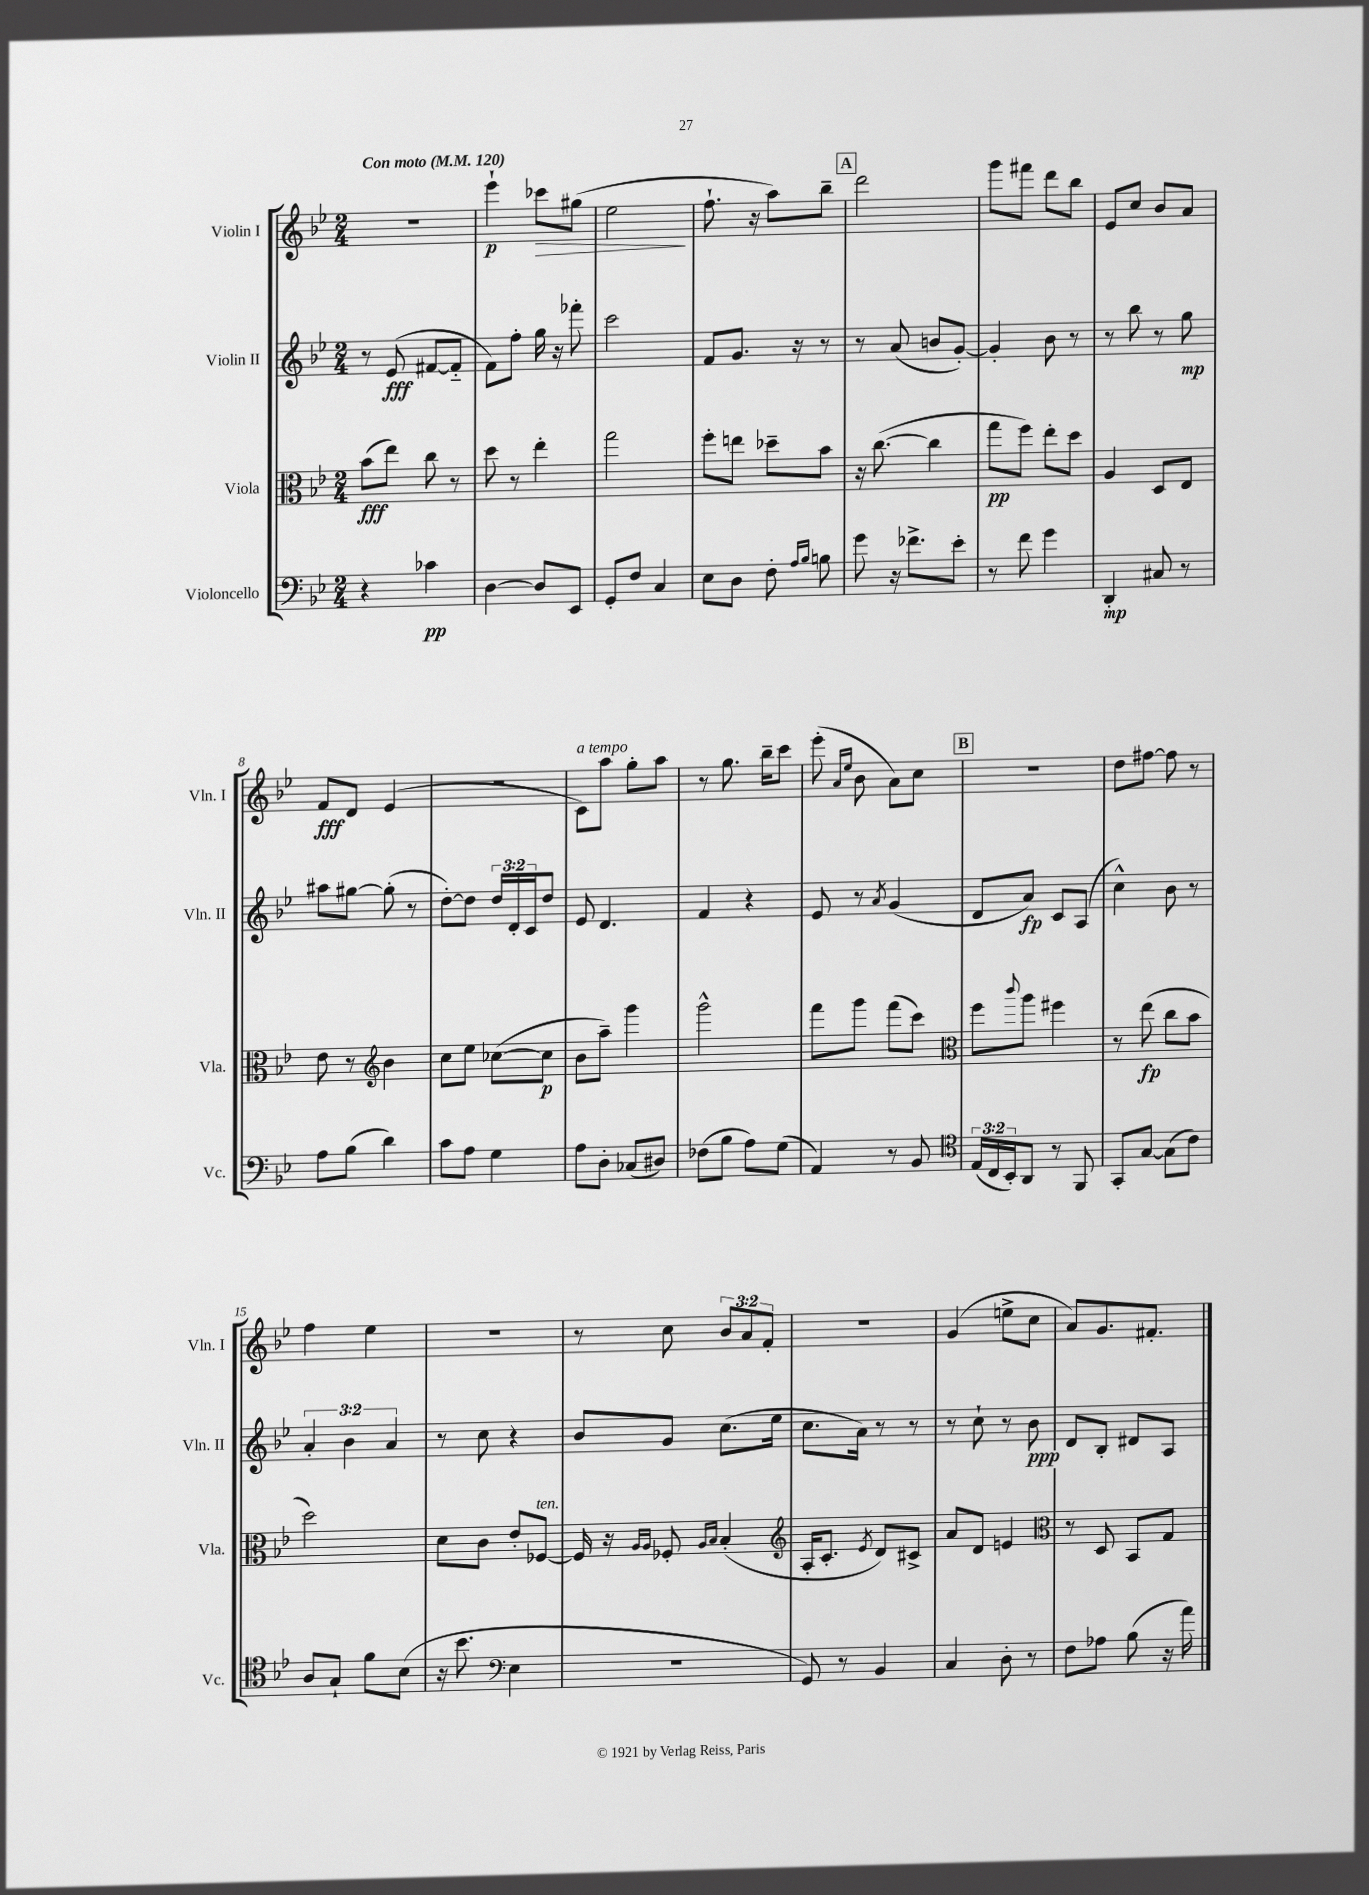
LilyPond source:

<<
\new StaffGroup <<
\new Staff = "s0" \with { instrumentName = "Violin I" shortInstrumentName = "Vln. I" } {
    \clef treble \key bes \major \numericTimeSignature \time 2/4 \override Staff.TupletNumber.text = #tuplet-number::calc-fraction-text \tempo "Con moto" 4 = 120
    R2 |
    ees'''4-!\p ces'''8\> gis''8( |
    ees''2\! |
    f''8.-! r16 a''8) bes''8-- |
    \mark \markup { \box "A" } d'''2 |
    g'''8 fis'''8 d'''8 bes''8 |
    ees'8 c''8 bes'8 a'8 |
    f'8\fff d'8 ees'4( |
    r2 |
    c'8^\markup { \italic "a tempo" }) a''8 g''8-. a''8 |
    r8 g''8. bes''16-- c'''8 |
    ees'''8-.( \grace { a'16 ees''16 } bes'8 a'8) c''8 |
    \mark \markup { \box "B" } R2 |
    d''8 fis''8~ fis''8 r8 |
    f''4 ees''4 |
    r2 |
    r8 c''8 \tuplet 3/2 { bes'8 a'8 f'8-. } |
    R2 |
    g'4( e''8-> c''8 |
    a'8) g'8. fis'8.-. \bar "|." |
}
\new Staff = "s1" \with { instrumentName = "Violin II" shortInstrumentName = "Vln. II" } {
    \clef treble \key bes \major \numericTimeSignature \time 2/4 \override Staff.TupletNumber.text = #tuplet-number::calc-fraction-text
    r8 ees'8\fff( fis'8~ fis'8-_ |
    f'8) f''8-. g''16 r16 fes'''8-. |
    c'''2 |
    f'8 g'8. r16 r8 |
    \mark \markup { \box "A" } r8 a'8( b'8 g'8~-.) |
    g'4-. bes'8 r8 |
    r8 bes''8 r8 g''8\mp |
    ais''8 gis''8~ gis''8-.( r8 |
    d''8~-.) d''8 \tuplet 3/2 { d''16 d'16-. c'16 } d''8 |
    ees'8 d'4. |
    f'4 r4 |
    ees'8 r8 \acciaccatura { a'8 } g'4( |
    \mark \markup { \box "B" } d'8 a'8\fp) c'8 a8( |
    c''4-^) bes'8 r8 |
    \tuplet 3/2 { a'4-. bes'4 a'4 } |
    r8 c''8 r4 |
    bes'8 g'8 c''8.( ees''16 |
    c''8. a'16) r8 r8 |
    r8 c''8-! r8 bes'8\ppp |
    d'8 bes8-. dis'8 a8 \bar "|." |
}
\new Staff = "s2" \with { instrumentName = "Viola" shortInstrumentName = "Vla." } {
    \clef alto \key bes \major \numericTimeSignature \time 2/4
    bes'8\fff( ees''8) c''8 r8 |
    d''8 r8 ees''4-. |
    g''2 |
    f''8-. e''8 des''8-- bes'8 |
    \mark \markup { \box "A" } r16 c''8.~( c''4 |
    g''8\pp f''8) ees''8-. d''8 |
    a4 d8 ees8 |
    ees'8 r8 \clef treble bes'4 |
    c''8 ees''8 ces''8~( ces''8\p |
    bes'8 a''8--) g'''4 |
    g'''2-^ |
    f'''8 g'''8 f'''8( c'''8) |
    \mark \markup { \box "B" } \clef alto f''8 \appoggiatura { c'''8 } a''8 fis''4 |
    r8 ees''8\fp( c''8 bes'8 |
    d''2) |
    d'8 c'8 ees'8-. fes8~^\markup { \italic "ten." } |
    fes16 r16 \grace { a16 a16 } fes8-. \grace { a16 bes16 } bes4-.( |
    \clef treble a16-. c'8.-. \acciaccatura { ees'8 } d'8) cis'8-> |
    a'8 d'8 e'4 |
    \clef alto r8 d8 bes,8 g8 \bar "|." |
}
\new Staff = "s3" \with { instrumentName = "Violoncello" shortInstrumentName = "Vc." } {
    \clef bass \key bes \major \numericTimeSignature \time 2/4 \override Staff.TupletNumber.text = #tuplet-number::calc-fraction-text
    r4 ces'4\pp |
    d4~ d8 ees,8 |
    g,8-. f8 c4 |
    ees8 d8 f8-. \grace { a16 bes16 } b8 |
    \mark \markup { \box "A" } g'8 r16 fes'8.-> ees'8-. |
    r8 f'8 g'4 |
    d,4-.\mp cis8 r8 |
    a8 bes8( d'4) |
    c'8 a8 g4 |
    a8 d8-. ces8( dis8) |
    fes8( bes8 a8) g8( |
    a,4) r8 bes,8 |
    \mark \markup { \box "B" } \clef tenor \tuplet 3/2 { ees16( c16 bes,16-.) } a,8 r8 f,8 |
    g,8-. g8~ g8( c'8) |
    a8 g8-! f'8 bes8( |
    r16 bes'8. \clef bass ees4 |
    r2 |
    g,8) r8 bes,4 |
    c4 d8-. r8 |
    f8 aes8 bes8( r16 a'16) \bar "|." |
}
>>
>>
